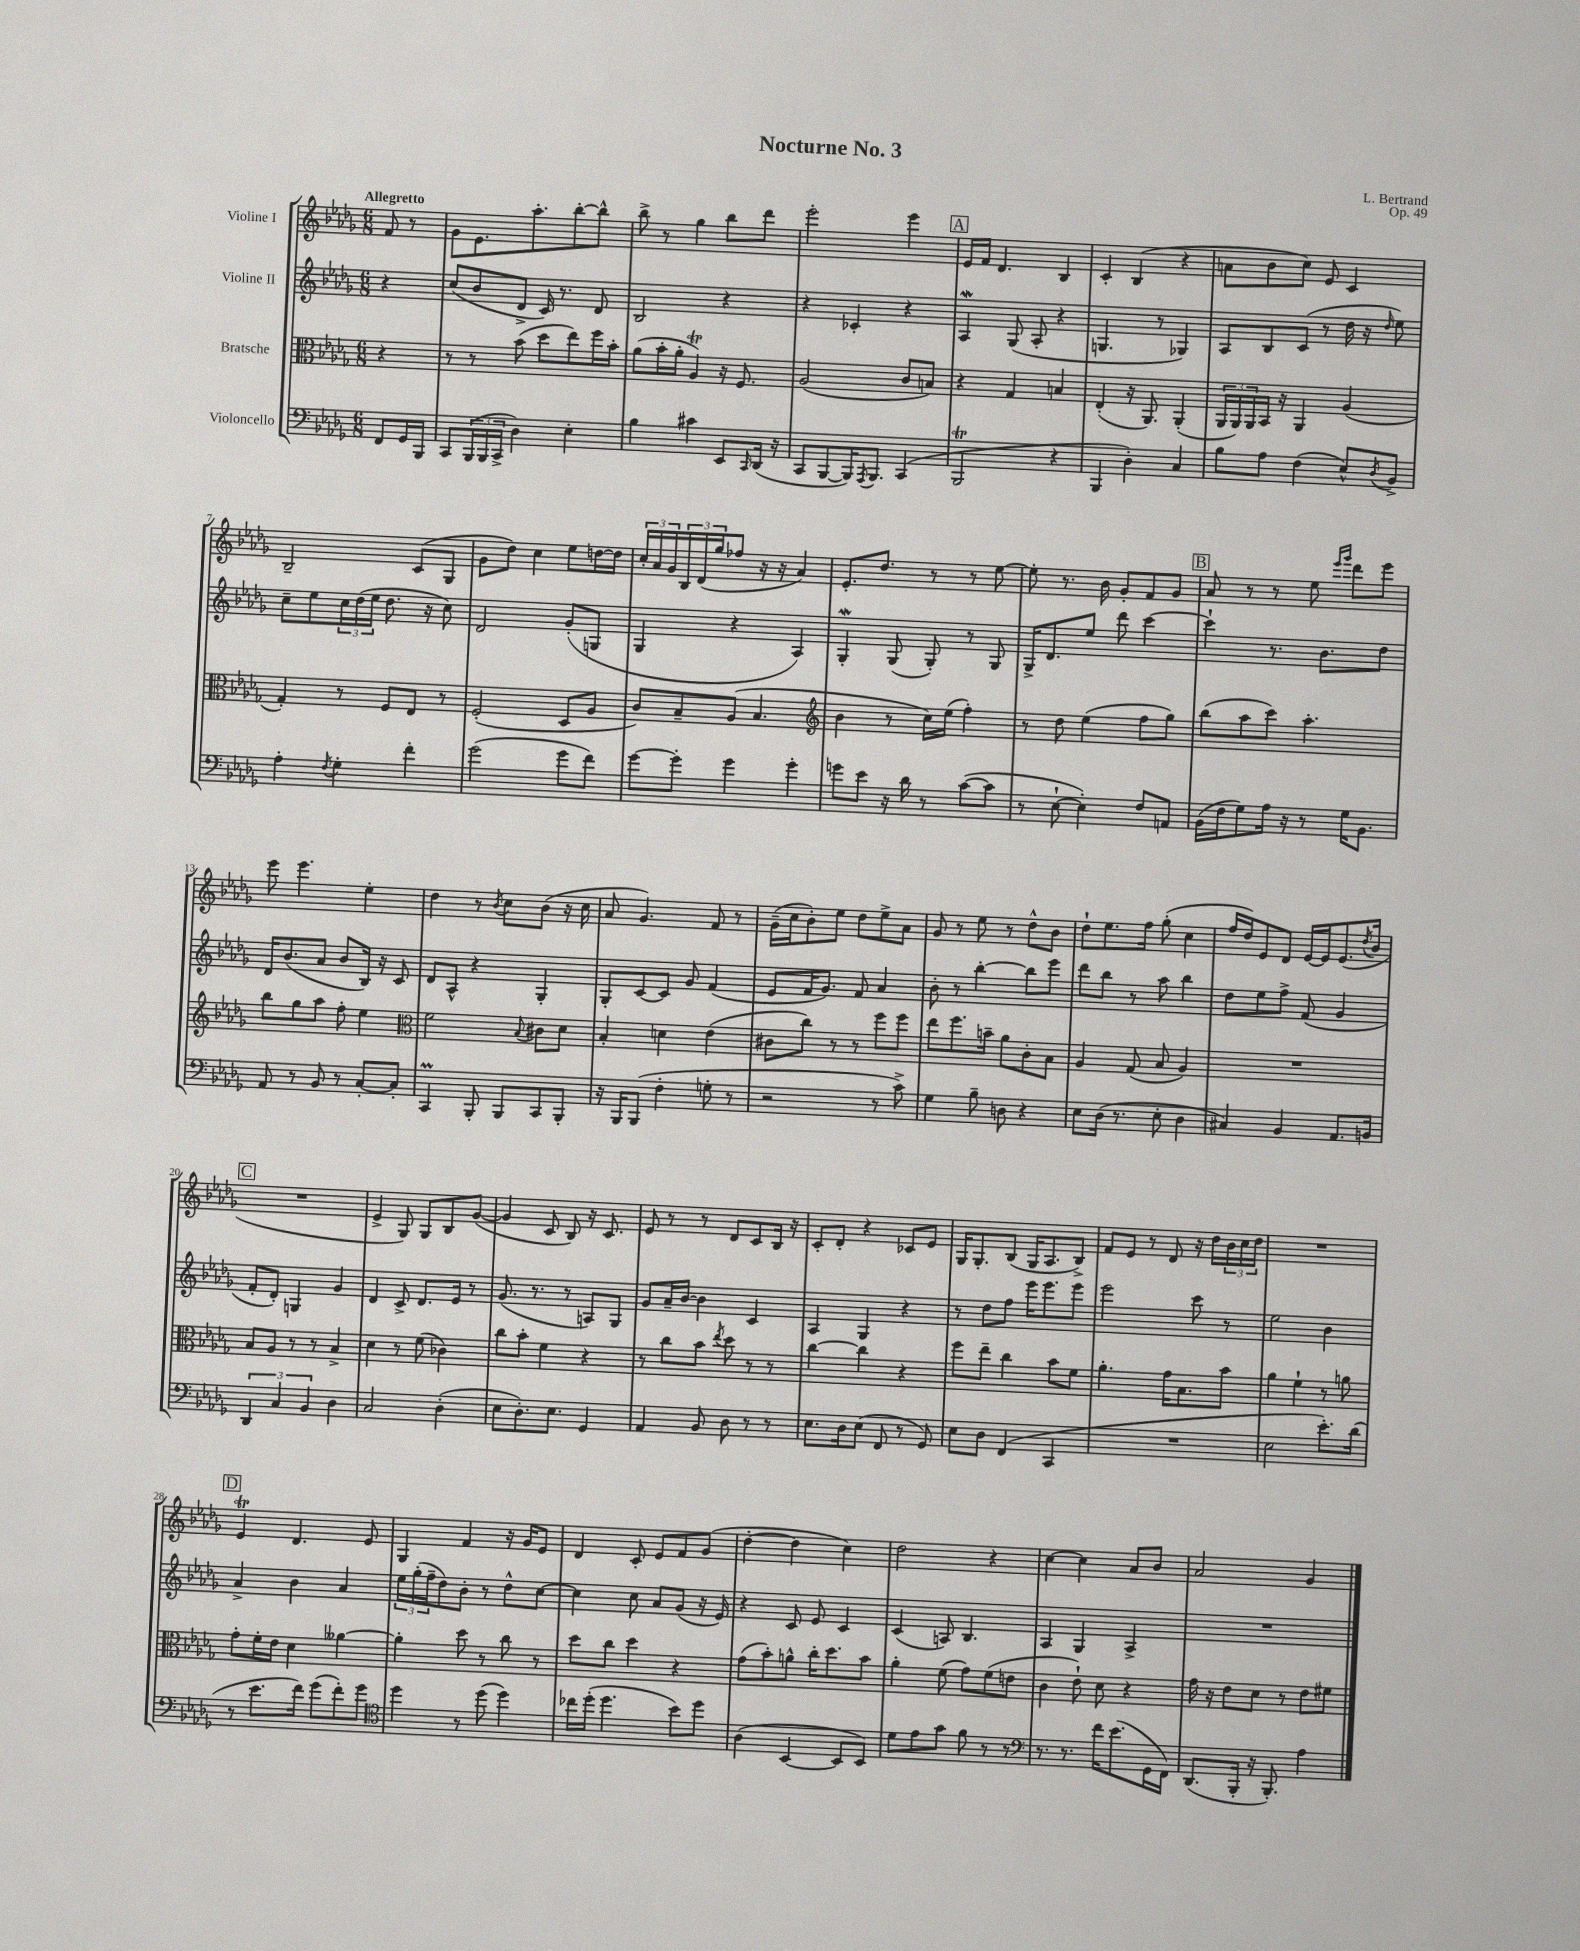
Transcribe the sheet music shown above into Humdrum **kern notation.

**kern	**kern	**kern	**kern
*staff4	*staff3	*staff2	*staff1
*clefF4	*clefC3	*clefG2	*clefG2
*k[b-e-a-d-g-]	*k[b-e-a-d-g-]	*k[b-e-a-d-g-]	*k[b-e-a-d-g-]
*M6/8	*M6/8	*M6/8	*M6/8
8FF	4r	4r	8f
16GG-	.	.	8r
16BBB-	.	.	.
=	=	=	=
8CC	8r	(8cc	8g-
(24BBB-	8r	8b-	8.e-
24BBB-	.	.	.
24CC^	.	.	.
4D-)	(8b-	8d-^	.
.	.	.	8.aa-'
.	8dd-	16c)	.
.	.	8.r	.
4E-'	8ee-)	.	[8bb-'
.	16ff	8d-	8bb-^^]
.	16b-'	.	.
=	=	=	=
4B-	(8a-	2B-	8bb-^
.	16b-'	.	8r
.	16a-'	.	.
4c#	4A-)	.	4gg-
8EE-	16r	4r	8bb-
.	8.F	.	.
16qqCC	.	.	.
(16DD-	.	.	8ddd-
16r	.	.	.
=	=	=	=
8CC	(2A-	4r	2eee-'
[8BBB-	.	.	.
16BBB-])	.	4c-'	.
8qAAA-	.	.	.
8.BBB-	.	.	.
(4CC	8c	4r	4eee-
.	8B)	.	.
=	=	=	=
2BBB-	4r	4A-	16e-
.	.	.	16f
.	.	.	4.d-
.	4G-	(8G-	.
.	.	8A-'	.
4r	4B	4r	4B-
=	=	=	=
4BBB-	(4E-'	4.G	4c'
4D-')	16r	.	(4B-
.	8.AA-)	.	.
.	.	8r	.
4C	(4AA-'	4G-)	4r
=	=	=	=
8B-	24AA-	8A-	8a
.	24AA-)	.	.
.	24AA-	.	.
8A-	16BB-	8B-	8b-
.	16r	.	.
(4F	4AA-	(8c	8cc)
.	.	8r	8e-
8E-^^)	(4A-	16dd-	4c
.	.	16r	.
8qD-	.	16qqdd-	.
8BB-^	.	8ee-)	.
=	=	=	=
4A-'	4G-')	8cc~	2B-~
.	.	8ee-	.
8qF	.	.	.
4G-'	8r	24cc	.
.	.	(24dd-	.
.	.	24ee-	.
.	8F	8.dd-	.
4f'	8E-	.	(8c
.	.	16r	.
.	8r	8cc)	8G-
=	=	=	=
(2g-	(2F'	2d-	8g-
.	.	.	8dd-)
.	.	.	4cc
8g-	8D-	(8g-'	8ee-
8f)	8A-	8G	[16dd
.	.	.	16dd]
=	=	=	=
[8g-	8c)	4G-	24cc'
.	.	.	24a-
.	.	.	24g-
8g-']	8B-~	.	24B-
.	.	.	(24d-
.	.	.	24gg-
4g-	(8A-	4r	8ff-
.	4.B-	.	16r
.	.	.	16r
4g-'	.	4A-)	4a-)
=	=	=	=
*	*clefG2	*	*
8g	4b-	4G-'	8.e-'
8e-	.	.	.
.	.	.	8.dd-
16r	8r	(8G-	.
16d-	.	.	.
8r	16cc)	8G-')	8r
.	(16ee-	.	.
([8c	4ff')	8r	8r
8c]	.	8G-	[8ee-
=	=	=	=
8r	8r	16G-^	8ee-']
.	.	8.d-	.
[8E-`	8dd-	.	8.r
4E-'])	(4ee-	8ee-	.
.	.	.	16b-
.	.	8ddd-	8g-'
8F	8ff	[4ccc	8f
8AA	8gg-)	.	8g-
=	=	=	=
(16BB-	(8bb-	4ccc`]	8a-
16F	.	.	.
8G-)	8aa-	.	8r
16A-	8ccc)	8.r	8r
16r	.	.	.
8r	4.aa-'	.	8ee-
.	.	8.b-	.
.	.	.	16qqeee-
.	.	.	16qqggg-
16G-	.	.	8ddd-
8.BB-	.	.	.
.	.	8dd-	8eee-
=	=	=	=
8AA-	8bb-	16d-	8eee-
.	.	(8.b-	.
8r	8gg-	.	4.eee-
8BB-	8aa-	8a-	.
8r	8ff'	8b-	.
[8C'	4ee-	16B-)	4ee-'
.	.	16r	.
8C']	.	8c	.
=	=	=	=
*	*clefC3	*	*
4CC	2f	8d-	4dd-
.	.	8A-^^	.
8BBB-'	.	4r	8r
.	.	.	8qb-
8BBB-	.	.	8cc
.	8qqB-	.	.
8CC	8c#	4G-'	(8b-
8BBB-'	8d-	.	16r
.	.	.	16cc
=	=	=	=
16r	4B-'	8G-'	8a-
16BBB-	.	.	.
(8BBB-	.	[8c	4.g-)
4F'	4d	8c]	.
.	.	8g-	.
8G'	(4e-	(4f	8f
8r	.	.	8r
=	=	=	=
2r	8c#	8e-	(16g-~
.	.	.	16cc
.	8cc)	16f	8b-')
.	.	8.g-)	.
.	8r	.	8ee-
.	8r	8f	8dd-
8r	8ff	4a-	8ee-^
8c^)	8ff	.	8a-
=	=	=	=
4G-	8ee-	8b-'	8g-
.	8.ff	8r	8r
8B-~	.	[4bb-'	8ee-
.	16b~	.	.
8D	8a-	.	8r
4r	8c'	8bb-]	8dd-^^
.	8B-	8eee-	8b-
=	=	=	=
8E-	4A-	8ddd-	8dd-`
(16D-	.	8bb-	8.ee-
8.r	.	.	.
.	(8G-	8r	.
.	.	.	16ff
8E-'	8B-	8aa-	(8gg-'
4D-	4A-)	4bb-	4cc
=	=	=	=
4C#)	2.r	8dd-	16ff
.	.	.	16dd-)
.	.	8ee-	8e-
4BB-	.	8ff^	8d-
.	.	(8f	[16e-
.	.	.	16e-]
8.AA-	.	4g-	(8.e-
.	.	.	8qdd-
16BB	.	.	16b-
=	=	=	=
6DD-	8B-	8f'	2.r
.	8A-	8d-')	.
6C	.	.	.
.	8r	4G	.
6BB-	.	.	.
.	8r	.	.
4D-	4B-^	4g-	.
=	=	=	=
2C	4d-	4d-	4e-^
.	8r	8c^	8G-)
.	(8f	8.d-	8G-
(4D-'	4c-)	.	8B-
.	.	16e-	.
.	.	8r	([8g-
=	=	=	=
8E-	8cc	(8.g-	4g-]
8.D-')	8b-'	.	.
.	.	8.r	.
.	4f	.	8c
8.E-	.	.	.
.	.	8r	8B-)
4GG-	4r	8A)	16r
.	.	.	8.c
.	.	8G-	.
=	=	=	=
4AA-	8r	8g-	8e-
.	8cc	16a-~	8r
.	.	[16b-	.
8BB-	8b-	4b-]	8r
.	8qee-	.	.
8D-	8dd-	.	8d-
8r	8r	4c	8c
8r	8r	.	16B-
.	.	.	16r
=	=	=	=
8.E-	[4cc	4A-	8c'
.	.	.	8d-'
16D-	.	.	.
(8E-	4cc]	4G-	4r
8FF	.	.	.
8r	4r	4r	8c-
8GG-)	.	.	8e-
=	=	=	=
8E-	8ff	8r	16G-
.	.	.	8.G-'
8D-	8ee-~	8dd-	.
(4FF	4cc	8ff	(8B-
.	.	16eee-	16G-
.	.	8.eee-	8.A-
4CC	8b-	.	.
.	8f	8eee-	8B-^)
=	=	=	=
2.r	4.a-'	2eee-	8f
.	.	.	8e-
.	.	.	8r
.	16g-	.	8d-
.	8.B-	.	.
.	.	8ccc	16r
.	.	.	16dd-
.	8b-	8r	24b-
.	.	.	24cc
.	.	.	24dd-
=	=	=	=
2E-	4a-	2ee-	2.r
.	4f`	.	.
8.e-')	8r	4b-	.
.	8a	.	.
(16d-	.	.	.
=	=	=	=
8r	8g-'	4a-^	4e-
8.e-	16f'	.	.
.	16e-	.	.
.	4d-	4b-	4.d-
16f)	.	.	.
(8g-	.	.	.
8f')	[4a--	4a-	.
8g-	.	.	8e-
=	=	=	=
*clefC4	*	*	*
4dd-	4a--']	24ee-	4G-
.	.	(24gg-'	.
.	.	24ff~	.
.	.	8dd-)	.
8r	8dd-	8b-'	4f
(8dd-	8r	8r	.
4dd-)	8cc	8dd-^^	16r
.	.	.	16g-
.	8r	[8cc	8e-
=	=	=	=
16cc-	8dd-	4cc]	4d-
(16dd-'	.	.	.
4.dd-	8cc	.	.
.	4dd-	8cc	8c'
.	.	8a-	8e-
8b-)	4r	(8g-	8f
8dd-	.	16r	(8g-
.	.	16e-)	.
=	=	=	=
(4A-	(8g-	4r	[4dd-'
.	8b-')	.	.
[4BB-	8a^^	8c	4dd-]
.	16cc'	8e-	.
.	8.dd-	.	.
8BB-]	.	4c	4cc)
8BB-)	8b-	.	.
=	=	=	=
8d-	4a-'	(4c	2dd-
8e-	.	.	.
8g-	(8f	8A)	.
8f	8g-)	4.B-	.
8r	(8f	.	4r
8r	8e	.	.
=	=	=	=
*clefF4	*	*	*
8.r	4c	4A-	[4cc
8.r	.	.	.
.	8e-`)	4G-	4cc]
16f	8d-	.	.
(8.e-	.	.	.
.	4r	4A-^	8a-
16GG-	.	.	8b-
16FF)	.	.	.
=	=	=	=
(8.DD-	16g-	2.r	2a-
.	16r	.	.
.	8e-	.	.
16BBB-'	.	.	.
16r	8d-	.	.
8.BBB-')	.	.	.
.	8r	.	.
4A-	8e-	.	4g-
.	8f#	.	.
==	==	==	==
*-	*-	*-	*-
